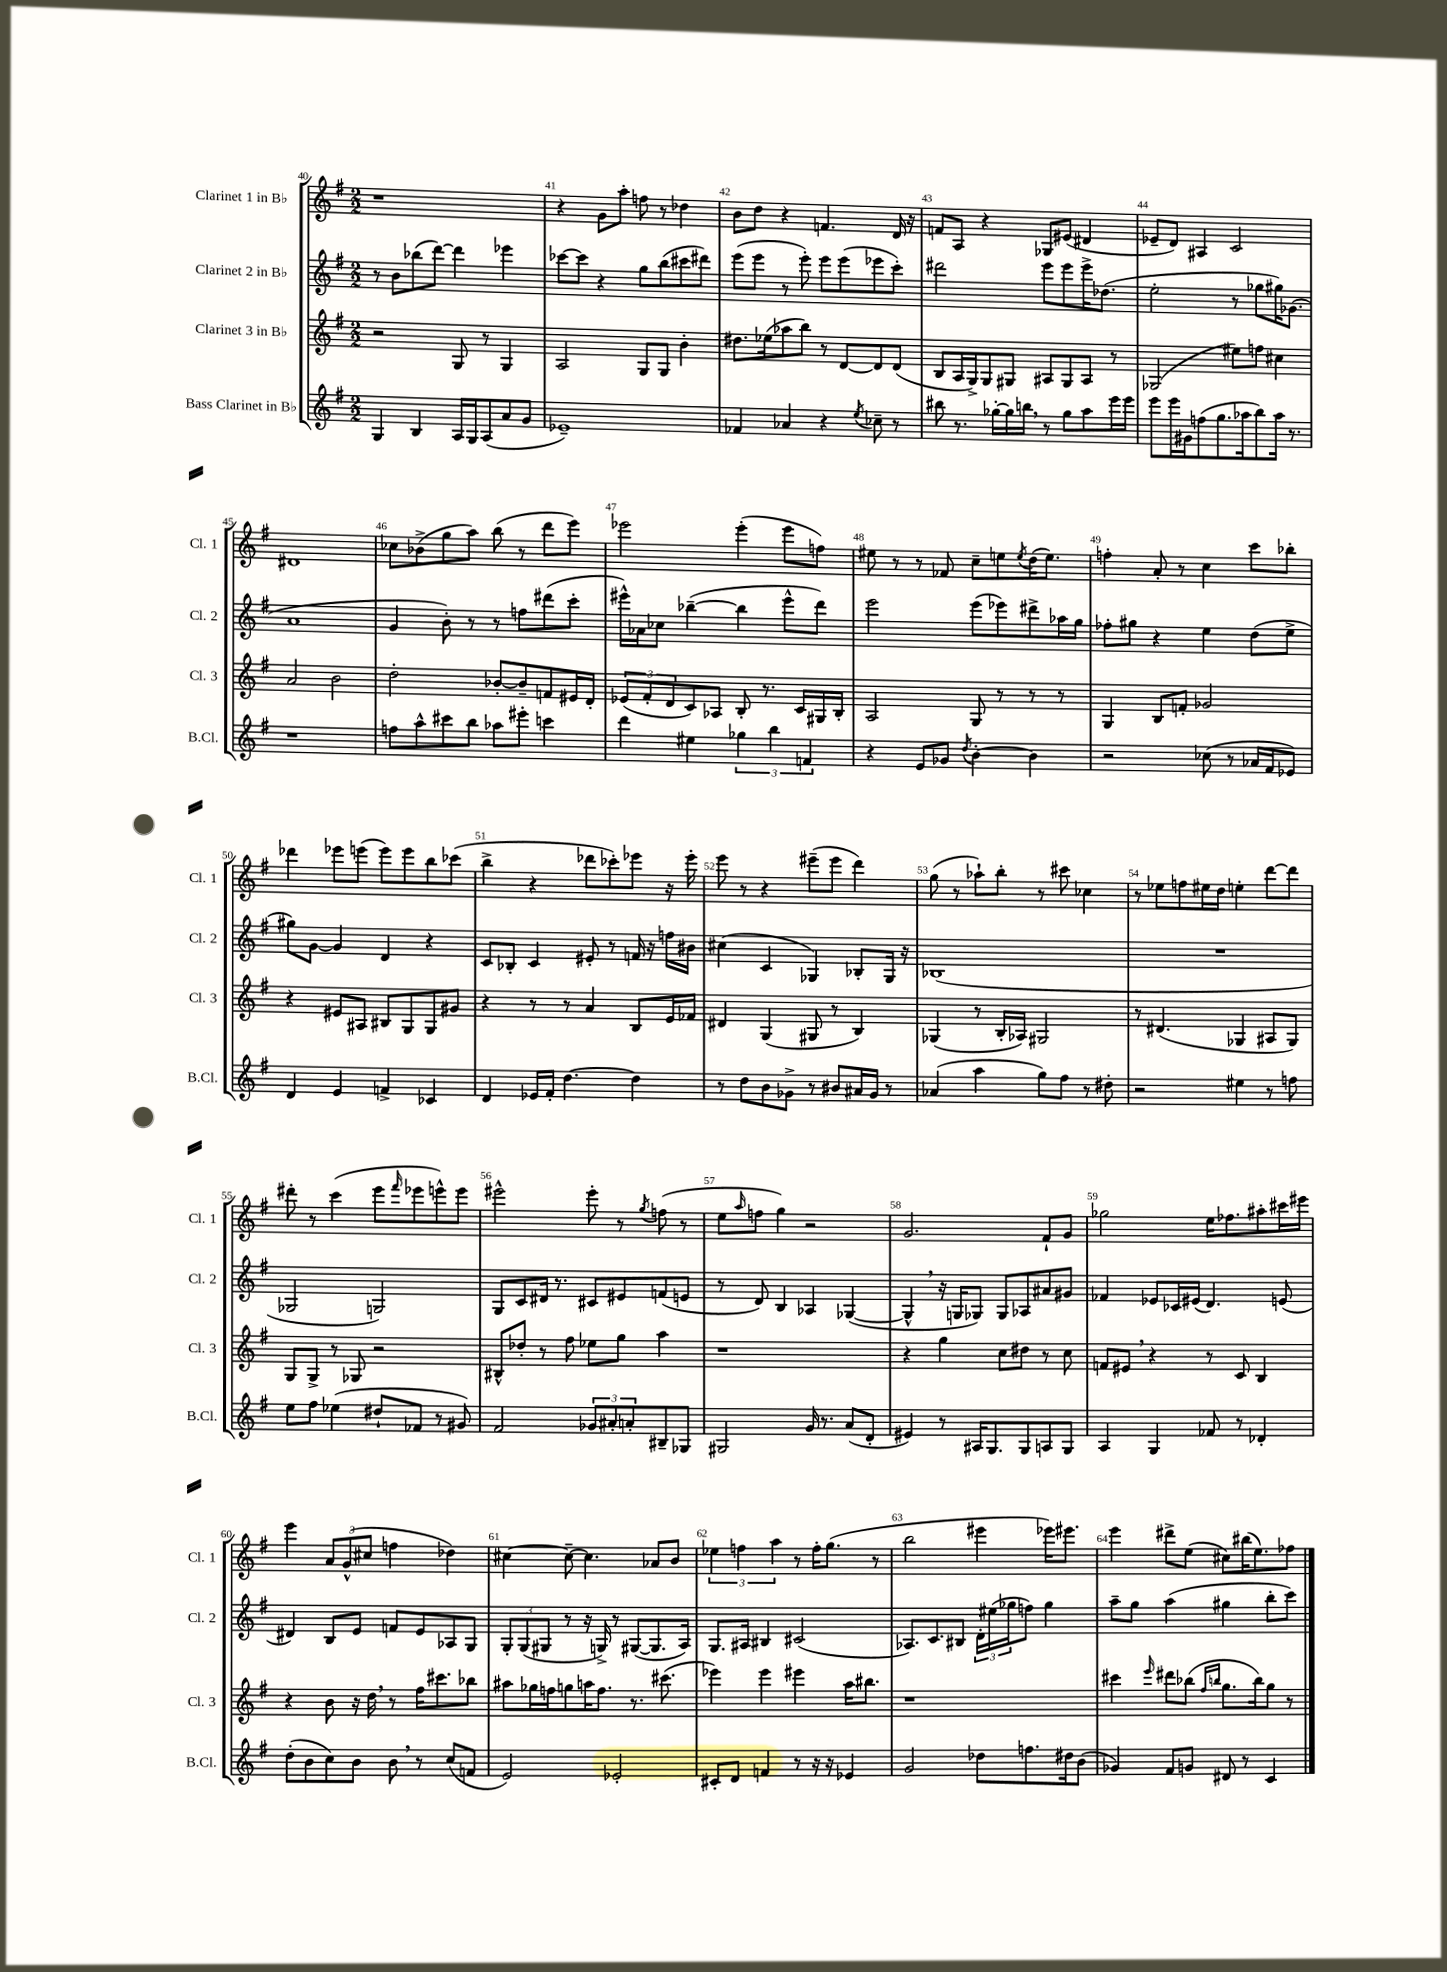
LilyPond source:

<<
\new StaffGroup <<
\new Staff = "s0" \with { instrumentName = "Clarinet 1 in Bb" shortInstrumentName = "Cl. 1" } {
    \clef treble \key g \major \numericTimeSignature \time 2/2
    r1 |
    r4 g'8 a''8-. f''8 r8 des''4 |
    b'8 d''8 r4 f'4. d'16 r16 |
    f'8 a8 r4 ges8 eis'8( dis'4 |
    ees'8-- d'8) ais4 c'2 |
    dis'1 |
    ces''8 bes'8->( g''8 a''8) b''8( r8 d'''8 e'''8) |
    ees'''2 ees'''4-.( ees'''8 f''8) |
    eis''8 r8 r8 fes'8 c''8-- e''8 \acciaccatura { e''8 } d''16( e''8.) |
    f''4-. a'8-. r8 c''4 c'''8 bes''8-. |
    des'''4 ees'''8 e'''8( e'''8) e'''8 b''8 ces'''8( |
    b''4-> r4 des'''8 ces'''8-.) ees'''8 r16 ees'''16-. |
    e'''8 r8 r4 eis'''8--( eis'''8 d'''4) |
    g''8( r8 aes''8-!) b''8-. r8 cis'''8 ces''4 |
    r8 ees''8 f''8 eis''16 d''16 e''4-. d'''8~ d'''8 |
    dis'''8-. r8 c'''4( e'''8 \grace { fis'''16 } ees'''8 e'''8-^) e'''8 |
    eis'''2-^ eis'''8-. r8 \acciaccatura { g''8 } f''8( r8 |
    e''8 \grace { a''16 } f''8 g''4) r2 |
    g'2. fis'8-! g'8 |
    ges''2 e''16 fes''8. ais''8-. cis'''16 eis'''16 |
    e'''4 \tuplet 3/2 { a'8 g'8-^( cis''8 } f''4 des''4) |
    cis''4~ cis''8~-- cis''4. aes'8 b'8 |
    \tuplet 3/2 { ees''4 f''4 a''4 } r8 f''16-. g''8.( r8 |
    b''2 eis'''4 ees'''16) eis'''8. |
    e'''4 dis'''8-> e''8( cis''8) bis''16( e''8.) fes''8 \bar "|." |
}
\new Staff = "s1" \with { instrumentName = "Clarinet 2 in Bb" shortInstrumentName = "Cl. 2" } {
    \clef treble \key g \major \numericTimeSignature \time 2/2
    r8 b'8 bes''8( d'''8~) d'''4 ees'''4 |
    ces'''8~ ces'''8 r4 g''8 b''8( cis'''8 dis'''8) |
    e'''8( e'''8 r8 e'''8-.) e'''8 e'''8( ees'''8 c'''8-.) |
    dis'''2 e'''8 e'''8 e'''16-> des''8.( |
    e''2-. r8 ges''8 gis''16) ges'8.( |
    a'1 |
    g'4 b'8-.) r8 r8 f''8 dis'''8( c'''8-. |
    eis'''16-^) aes'16 ces''8 bes''4~--( bes''4 eis'''8-^ d'''8) |
    e'''2 e'''8( ees'''8) dis'''8-> aes''16 g''16 |
    fes''8-. gis''8 r4 e''4 d''8( e''8-> |
    gis''8) g'8~ g'4 d'4 r4 |
    c'8 bes8-. c'4 eis'8-. r8 f'16 r16 f''16 bis'16 |
    cis''4( c'4 ges4) bes8-. ges16 r16 |
    bes1( |
    R1 |
    ges2 g2) |
    g8 c'8 dis'16 r8. cis'8 eis'8 f'8( e'8 |
    r8 d'8) b4 aes4 ges4~( |
    ges4-^ \breathe r16 g16 ges8) ges8 aes8 ais'8 gis'8 |
    fes'4 ees'8 ces'16 eis'16( d'4.) e'8( |
    dis'4) b8 e'8 f'8 e'8 aes8 g8 |
    \tuplet 3/2 { g8-. g8( gis8 } r8 r16 g16->) r8 gis8~( gis8. a16) |
    g8. ais16 bis4 cis'2( |
    aes8.) c'8. bis8 \tuplet 3/2 { d'16-. eis''16( ges''16 } f''8) ges''4 |
    a''8-- g''8 a''4( gis''4 b''8-. c'''8) \bar "|." |
}
\new Staff = "s2" \with { instrumentName = "Clarinet 3 in Bb" shortInstrumentName = "Cl. 3" } {
    \clef treble \key g \major \numericTimeSignature \time 2/2
    r2 g8 r8 g4 |
    a2 g8 g8 b'4-. |
    dis''8. ees''16( aes''8 b''8) r8 d'8~ d'8 d'8( |
    b8 a16 g16->) g8 gis8 ais8 gis8 ais8 r8 |
    ges2( eis''8) f''8 cis''4 |
    a'2 b'2 |
    d''2-. bes'8~-. bes'8-- f'8 eis'16 d'16-. |
    \tuplet 3/2 { ees'8( fis'8-. d'8 } c'8) aes8 b8-. r8. c'16 gis16 b16-. |
    a2 g8 r8 r8 r8 |
    g4 b8 f'8-. ges'2 |
    r4 eis'8 ais8 bis8 g8 g8 gis'8 |
    r4 r8 r8 a'4 b8 e'16 fes'16 |
    dis'4 g4( gis8 r8 b4) |
    ges4( r8 b16-. aes16) gis2 |
    r8 dis'4.( ges4 ais8 ges8) |
    g8 g8-> r8 ges8 r2 |
    bis8-^ des''8-. r8 fis''8 ees''8 g''8 a''4 |
    r1 |
    r4 g''4 c''8 dis''8 r8 c''8 |
    f'8 eis'8 \breathe r4 r8 c'8 b4 |
    r4 b'8 r16 d''16 \breathe r8 fis''16 cis'''8. bes''8 |
    ais''8 ges''16 f''16 g''8 a''16 f''8. r8. cis'''8.( |
    ees'''4) ees'''4 eis'''4 a''16 bis''8. |
    r1 |
    cis'''4 \grace { e'''16 } dis'''8 bes''8( \grace { fis''16 b''16 } g''8. b''16) g''8 r8 \bar "|." |
}
\new Staff = "s3" \with { instrumentName = "Bass Clarinet in Bb" shortInstrumentName = "B.Cl." } {
    \clef treble \key g \major \numericTimeSignature \time 2/2
    g4 b4 a16 g16 a8( a'8 g'8 |
    ees'1--) |
    fes'4 aes'4 r4 \acciaccatura { e''8 } ces''8-- r8 |
    bis''8 r8. ges''16~-. ges''16 b''16 \breathe r8 ges''8 a''8 e'''16 e'''16 |
    e'''8 e'''16 gis'16 f''8( g''8. aes''16 b''8) aes''16 r8. |
    r1 |
    f''8 a''8-^ cis'''8 b''8 aes''8 eis'''8-. c'''4 |
    d'''4 eis''4 \tuplet 3/2 { ges''4 b''4 f'4 } |
    r4 e'8 ges'8 \acciaccatura { d''8 } b'4~-. b'4 |
    r2 ces''8( r8 aes'16 fis'16 ees'8) |
    d'4 e'4 f'4-> ces'4 |
    d'4 ees'16 fis'16-. d''4.~ d''4 |
    r8 d''8 b'8 ges'8-> r8 bis'8 ais'16 ges'16 r8 |
    aes'4( a''4 g''8) fis''8 r8 dis''8-. |
    r2 eis''4 r8 f''8 |
    e''8 fis''8 ees''4( dis''8-! fes'8 r8 gis'8) |
    fis'2 \tuplet 3/2 { ges'8 ais'8-. a'8-. } bis8-- ges8 |
    gis2 g'16 r8. a'8( d'8-. |
    eis'4) r8 ais16 g8. g8 a8 g8 |
    a4 g4 fes'8 r8 des'4-. |
    d''8-.( b'8 c''8) b'8 b'8 \breathe r8 c''8( f'8 |
    e'2) ees'2-. |
    cis'8-. d'8 f'4 r8 r16 r16 ees'4 |
    g'2 des''8 f''8. dis''16 b'8( |
    ges'4) fis'8 g'8 dis'8 r8 c'4 \bar "|." |
}
>>
>>
\layout { \context { \Score currentBarNumber = #40 \override BarNumber.break-visibility = ##(#f #t #t) barNumberVisibility = #all-bar-numbers-visible } }
